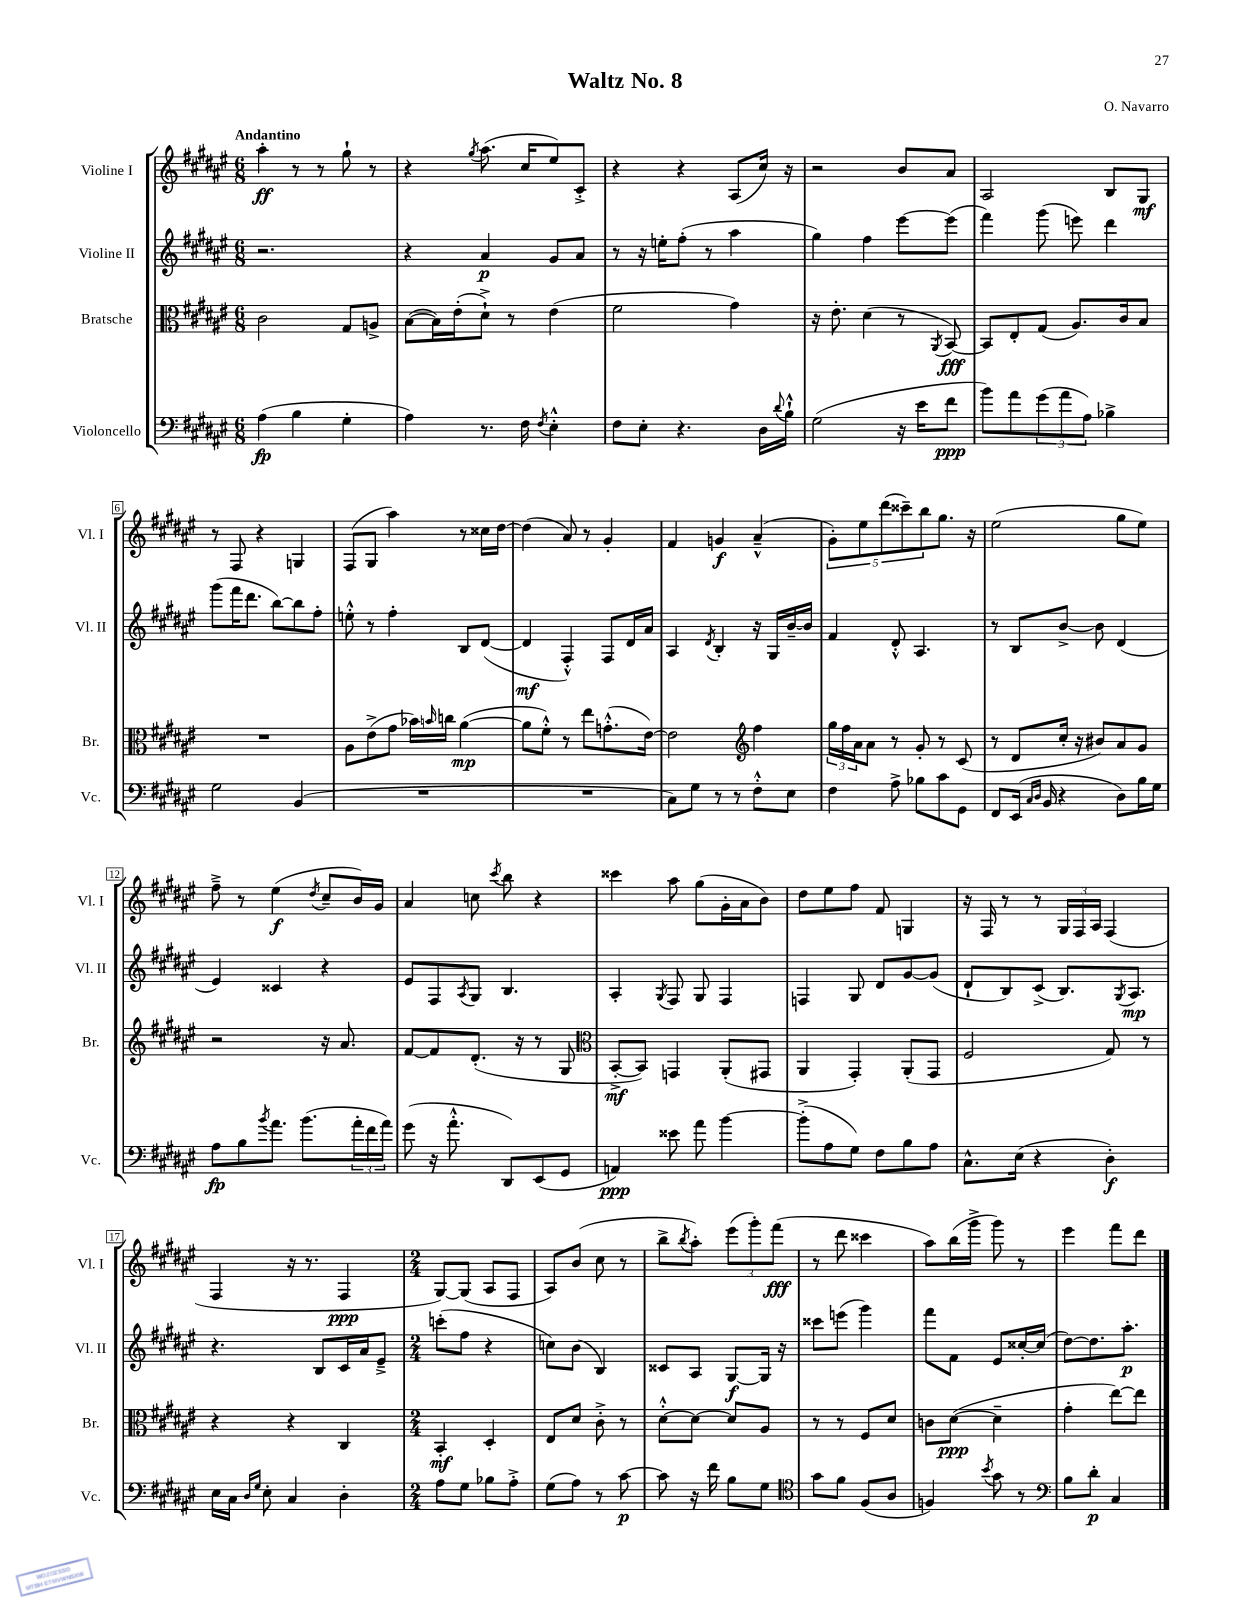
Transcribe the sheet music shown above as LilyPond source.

\header { title = "Waltz No. 8" composer = "O. Navarro" }
<<
\new StaffGroup <<
\new Staff = "s0" \with { instrumentName = "Violine I" shortInstrumentName = "Vl. I" } {
    \clef treble \key fis \major \numericTimeSignature \time 6/8 \tempo "Andantino"
    ais''4-.\ff r8 r8 gis''8-! r8 |
    r4 \acciaccatura { gis''8 } ais''8.( cis''16 eis''8) cis'8-.-> |
    r4 r4 ais8( cis''16) r16 |
    r2 b'8 ais'8 |
    ais2 b8 gis8\mf |
    r8 fis8 r4 g4 |
    fis8( gis8 ais''4) r8 cisis''16 dis''16~ |
    dis''4( ais'8) r8 gis'4-. |
    fis'4 g'4\f ais'4---^( |
    \tuplet 5/4 { gis'8-.) eis''8 dis'''8( cisis'''8--) b''8 } gis''8. r16 |
    eis''2( gis''8 eis''8) |
    fis''8---> r8 eis''4\f( \acciaccatura { dis''8 } cis''8-- b'16) gis'16 |
    ais'4 c''8 \acciaccatura { cis'''8 } b''8 r4 |
    cisis'''4 ais''8 gis''8( gis'16-. ais'16 b'8) |
    dis''8 eis''8 fis''8 fis'8 g4 |
    r16 fis16 r8 r8 \tuplet 3/2 { gis16 fis16 ais16 } fis4( |
    fis4 r16 r8. fis4\ppp |
    \numericTimeSignature \time 2/4 gis8~) gis8( ais8 fis8 |
    ais8) b'8( cis''8 r8 |
    b''8-> \acciaccatura { b''8 } ais''8-.) \tuplet 3/2 { eis'''8( gis'''8-.) fis'''8\fff( } |
    r8 dis'''8 cisis'''4 |
    ais''8) b''16( gis'''16-> gis'''8) r8 |
    eis'''4 fis'''8 dis'''8 \bar "|." |
}
\new Staff = "s1" \with { instrumentName = "Violine II" shortInstrumentName = "Vl. II" } {
    \clef treble \key fis \major \numericTimeSignature \time 6/8
    r2. |
    r4 ais'4\p gis'8 ais'8 |
    r8 r16 e''16-. fis''8-.( r8 ais''4 |
    gis''4) fis''4 eis'''8~ eis'''8( |
    fis'''4) gis'''8( e'''8) dis'''4 |
    gis'''8( fis'''16 dis'''8. b''8~) b''8 fis''8-. |
    e''8-.-^ r8 fis''4-. b8 dis'8~( |
    dis'4\mf fis4-.-^) fis8 dis'16 ais'16 |
    ais4 \acciaccatura { dis'8 } b4-. r16 gis16 b'16~-- b'16 |
    fis'4 dis'8-.-^ ais4. |
    r8 b8 b'8~-> b'8 dis'4( |
    eis'4) cisis'4 r4 |
    eis'8 fis8 \acciaccatura { ais8 } gis8 b4. |
    ais4-. \acciaccatura { gis8 } fis8 gis8 fis4 |
    f4 gis8 dis'8 gis'8~ gis'8( |
    dis'8-! b8) cis'8->( b8.) \acciaccatura { gis8 } ais8.\mp |
    r4. b8 cis'16 ais'16 eis'8---> |
    \numericTimeSignature \time 2/4 c'''8-.( fis''8 r4 |
    c''8) b'8( b4) |
    cisis'8 ais8 gis8~\f gis16 r16 |
    cisis'''8 e'''8( gis'''4) |
    fis'''8 fis'8 eis'8 cisis''16~-. cisis''16( |
    dis''8~) dis''8. ais''8.-.\p \bar "|." |
}
\new Staff = "s2" \with { instrumentName = "Bratsche" shortInstrumentName = "Br." } {
    \clef alto \key fis \major \numericTimeSignature \time 6/8
    cis'2 gis8 a8-> |
    b8~( b16) eis'16-.( dis'8-!->) r8 eis'4( |
    fis'2 gis'4) |
    r16 eis'8.-. dis'4( r8 \acciaccatura { ais,8 } b,8~\fff) |
    b,8 eis8-. gis8( ais8.) cis'16 b8 |
    R2. |
    ais8 eis'8->( gis'8 bes'16) \grace { b'16 } c''16 ais'4~\mp( |
    ais'8 fis'8-.-^) r8 eis''8 g'8.-.-^( eis'16~) |
    eis'2 \clef treble fis''4 |
    \tuplet 3/2 { gis''16 fis''16 ais'16 } ais'8 r8 gis'8-. r8 cis'8( |
    r8 dis'8 cis''16-. r16 bis'8) ais'8 gis'8 |
    r2 r16 ais'8. |
    fis'8~ fis'8 dis'8.-.( r16 r8 gis8 |
    \clef alto b,8~-.->\mf b,8) g,4 ais,8-.( gis,8 |
    ais,4 gis,4-.) ais,8-.( gis,8 |
    fis2 gis8) r8 |
    r4 r4 cis4 |
    \numericTimeSignature \time 2/4 b,4-.\mf dis4-. |
    eis8 dis'8 cis'8-.-> r8 |
    dis'8~-.-^ dis'8~ dis'8 ais8 |
    r8 r8 fis8 dis'8 |
    c'8 dis'8~\ppp( dis'4-- |
    gis'4-. eis''8~) eis''8 \bar "|." |
}
\new Staff = "s3" \with { instrumentName = "Violoncello" shortInstrumentName = "Vc." } {
    \clef bass \key fis \major \numericTimeSignature \time 6/8
    ais4\fp( b4 gis4-. |
    ais4) r8. fis16 \acciaccatura { fis8 } eis4-.-^ |
    fis8 eis8-. r4. dis16 \appoggiatura { dis'8 } b16-!-^ |
    gis2( r16 eis'16 fis'8\ppp |
    b'8) ais'8 \tuplet 3/2 { gis'8( ais'8 ais8) } bes4-> |
    gis2 b,4( |
    R2. |
    R2. |
    cis8) gis8 r8 r8 fis8-.-^ eis8 |
    fis4 ais8-> bes8 cis'8 gis,8 |
    fis,8 eis,16( \grace { cis16 dis16 } b,16 r4 dis8) b16 gis16 |
    ais8\fp b8 \acciaccatura { b'8 } ais'8. b'8.( \tuplet 3/2 { ais'16-. fis'16 ais'16) } |
    gis'8( r16 ais'8.-.-^ dis,8) eis,8( gis,8 |
    a,4\ppp) eisis'8 ais'8 b'4~ |
    b'8-.->( ais8 gis8) fis8 b8 ais8 |
    cis8.-^ eis16( r4 dis4-.\f) |
    eis16 cis16 \grace { dis16 gis16 } eis8-. cis4 dis4-. |
    \numericTimeSignature \time 2/4 ais8 gis8 bes8 ais8-.-> |
    gis8( ais8) r8 cis'8~\p |
    cis'8 r16 fis'16 b8 gis8 |
    \clef tenor gis'8 fis'8 fis8( ais8 |
    f4) \acciaccatura { b'8 } gis'8 r8 |
    \clef bass b8 dis'8-.\p cis4 \bar "|." |
}
>>
>>
\layout { \context { \Score \override BarNumber.stencil = #(make-stencil-boxer 0.1 0.3 ly:text-interface::print) } }
